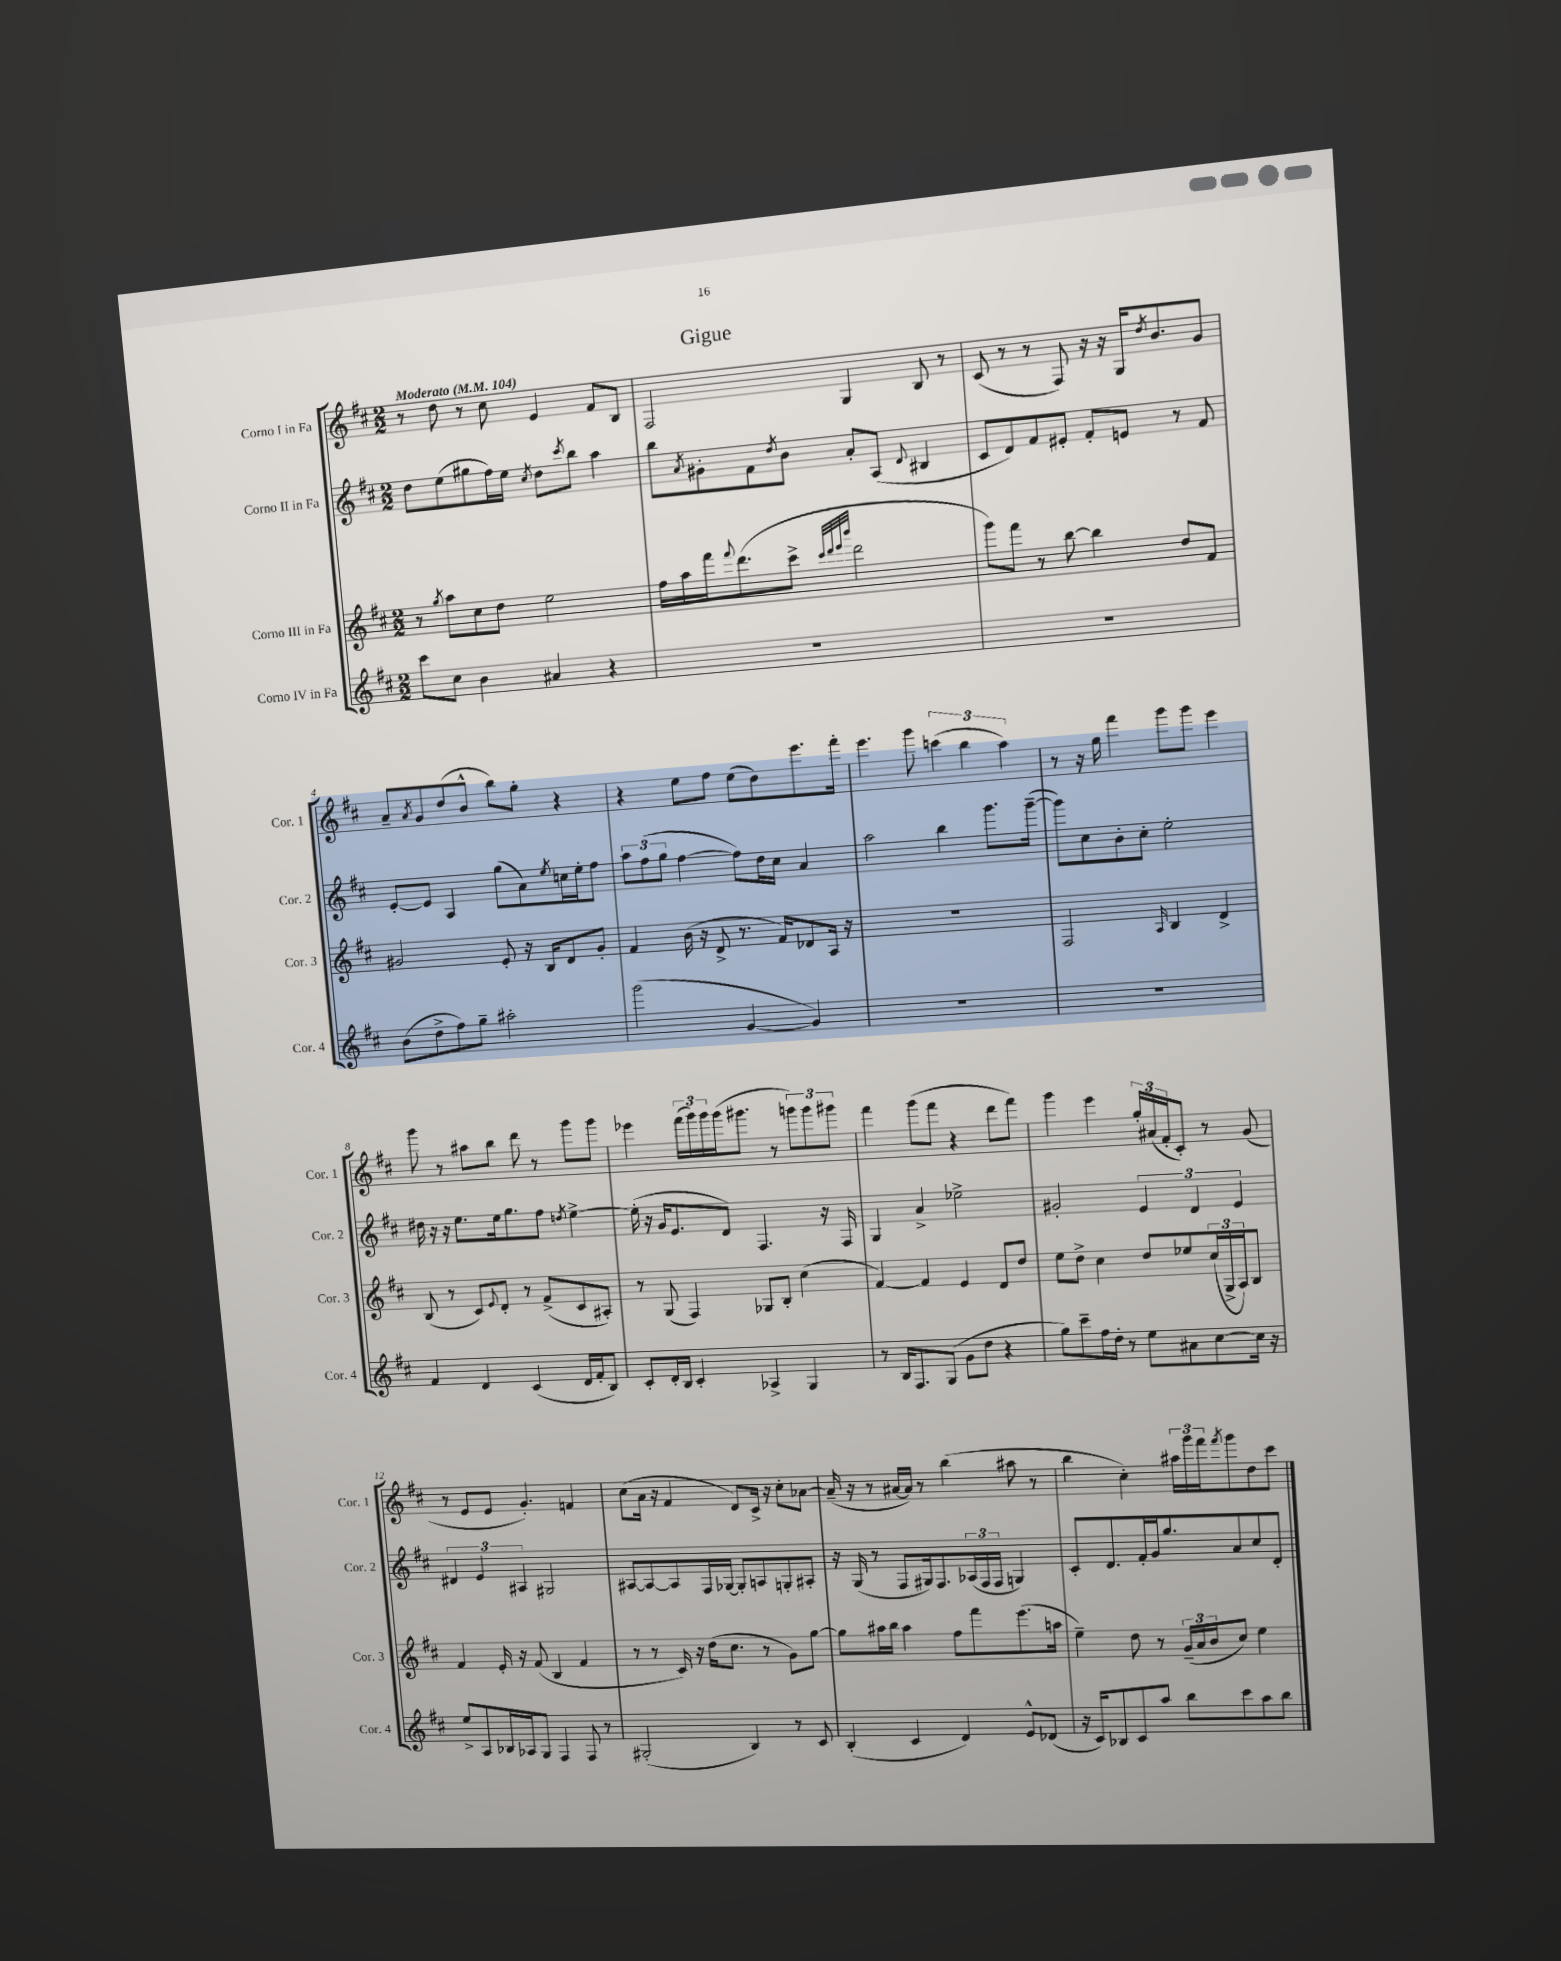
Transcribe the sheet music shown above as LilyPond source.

\header { title = "Gigue" }
<<
\new StaffGroup <<
\new Staff = "s0" \with { instrumentName = "Corno I in Fa" shortInstrumentName = "Cor. 1" } {
    \clef treble \key d \major \numericTimeSignature \time 2/2 \tempo "Moderato" 4 = 104
    r8 d''8 r8 cis''8 e'4 fis'8 b8 |
    fis2 g4 b8 r8 |
    cis'8( r8 r8 fis8) r16 r16 g16 \acciaccatura { d''8 } b'8. g'8 |
    a'8-- \acciaccatura { a'8 } g'8 d''8( b'8-^ b''8) g''8-. r4 |
    r4 e''8 fis''8 e''8( d''8) e'''8. fis'''16-. |
    e'''4. g'''8 \tuplet 3/2 { c'''4( b''4 a''4) } |
    r8 r16 g''16 fis'''4 g'''8 g'''8 e'''4 |
    g'''8 r8 ais''8 b''8 d'''8 r8 g'''8 g'''8 |
    ees'''4 \tuplet 3/2 { fis'''16( g'''16) g'''16 } g'''16( gis'''8. r8 \tuplet 3/2 { g'''8) g'''8 gis'''8 } |
    fis'''4 g'''8( fis'''8 r4 d'''8 fis'''8) |
    g'''4 e'''4 \tuplet 3/2 { g''16-. ais'16( fis'16-. } cis'8-.) r8 g'8( |
    r8 e'8 e'8 g'4.-.) f'4 |
    cis''8( a'16 r16 fis'4 d'8) cis'16-> r16 cis''8-. aes'8~ |
    aes'16--( r16 r8 ais'16~ ais'16) r8 b''4( ais''8 r8 |
    b''4 cis''4-.) \tuplet 3/2 { ais''16 g'''16 fis'''16 } \acciaccatura { fis'''8 } g'''8 d''8 cis'''8 \bar "|." |
}
\new Staff = "s1" \with { instrumentName = "Corno II in Fa" shortInstrumentName = "Cor. 2" } {
    \clef treble \key d \major \numericTimeSignature \time 2/2
    d''8 e''8( gis''8 fis''16) e''16 \acciaccatura { cis''8 } d''8 \acciaccatura { cis'''8 } b''8 a''4 |
    b''8 \acciaccatura { a'8 } gis'8-. fis'8 \acciaccatura { d''8 } b'8 a'8-. a8( \appoggiatura { d'8 } bis4 |
    cis'8 d'8) fis'8 eis'8-. fis'8-. e'8 r8 fis'8 |
    e'8~-. e'8 a4 g''8( a'8) \acciaccatura { e''8 } c''16 e''16-. fis''8 |
    \tuplet 3/2 { a''8 fis''8( g''8 } fis''4~ fis''8) d''16 cis''16 a'4 |
    a''2 b''4 g'''8. g'''16~--( |
    g'''8) cis''8 b'8-. cis''8-. e''2-. |
    dis''16 r16 r16 e''8. e''16 g''8. fis''8 \acciaccatura { d''8 } e''4~-> |
    e''16-.( r16 g'16 e'8. d'8) fis4. r16 fis16 |
    g4 a'4-> ees''2-> |
    gis'2-. \tuplet 3/2 { e'4 d'4 e'4 } |
    \tuplet 3/2 { dis'4 e'4 ais4 } gis2 |
    ais8~ ais8~ ais8 fis16 ges16~ ges8-. a8 g8-. ais8-. |
    r16 g16( r8 fis8 gis16) fis8. \tuplet 3/2 { aes16( fis16 fis16 } g4) |
    cis'8-. d'8. fis'16-. g'16 g''8. a'8 cis''8 d'8-. \bar "|." |
}
\new Staff = "s2" \with { instrumentName = "Corno III in Fa" shortInstrumentName = "Cor. 3" } {
    \clef treble \key d \major \numericTimeSignature \time 2/2
    r8 \acciaccatura { g''8 } a''8 cis''8 d''8 e''2 |
    fis''16 a''16 fis'''16 \appoggiatura { fis'''8 } d'''8.( cis'''8-> \grace { cis'''32 d'''32 e'''32 b'''32 } d'''2 |
    g'''8) fis'''8 r8 b''8~ b''4 d''8 fis'8 |
    gis'2 e'8-. r16 b16 d'8 gis'8-. |
    fis'4 b'16( r16 d'8-> r8. fis'16) des'8 a16 r16 |
    R1 |
    fis2 \grace { a16 } b4 d'4-> |
    b8( r8 cis'8) \appoggiatura { e'8 } d'8-. r8 fis'8->( cis'8 ais8-.) |
    r8 g8( fis4) ges8 b8-. cis''4( |
    fis'4~) fis'4 e'4 d'8 d''8 |
    e''8 d''8-> cis''4 d''8 ees''8 \tuplet 3/2 { cis''16( g16-> a16) } b8 |
    fis'4 e'16-. r16 fis'8( b4 fis'4 |
    r8 r8 cis'16) r16 d''16( cis''8. r8 g'8) g''8~ |
    g''8 ais''16 b''16 ais''4 fis''8 fis'''8 e'''8.( a''16 |
    e''4--) d''8 r8 \tuplet 3/2 { g'16--( a'16 b'16 } cis''8) e''4 \bar "|." |
}
\new Staff = "s3" \with { instrumentName = "Corno IV in Fa" shortInstrumentName = "Cor. 4" } {
    \clef treble \key d \major \numericTimeSignature \time 2/2
    cis'''8 cis''8 b'4 ais'4 r4 |
    R1 |
    R1 |
    b'8( d''8-> fis''8) g''8-- ais''2-. |
    g'''2( g'4~ g'4) |
    R1 |
    R1 |
    fis'4 d'4 cis'4( d'16 fis'16-. b8) |
    cis'8-. d'16-. b16 cis'4-. aes4-> g4 |
    r8 b16 fis8. g8( g'8 d''8 r4 |
    g''8) cis'''8-- fis''16 d''16-. r8 e''8 ais'8 cis''8~ cis''16 r16 |
    e''8-> a8 bes16 aes16 g8 fis4 fis8 r8 |
    gis2-.( b4) r8 cis'8 |
    b4-.( cis'4 d'4) e'8-^ des'8( |
    r16 cis'16) bes8 cis'8 a''8 b''8 cis'''8 a''8 b''8 \bar "|." |
}
>>
>>
